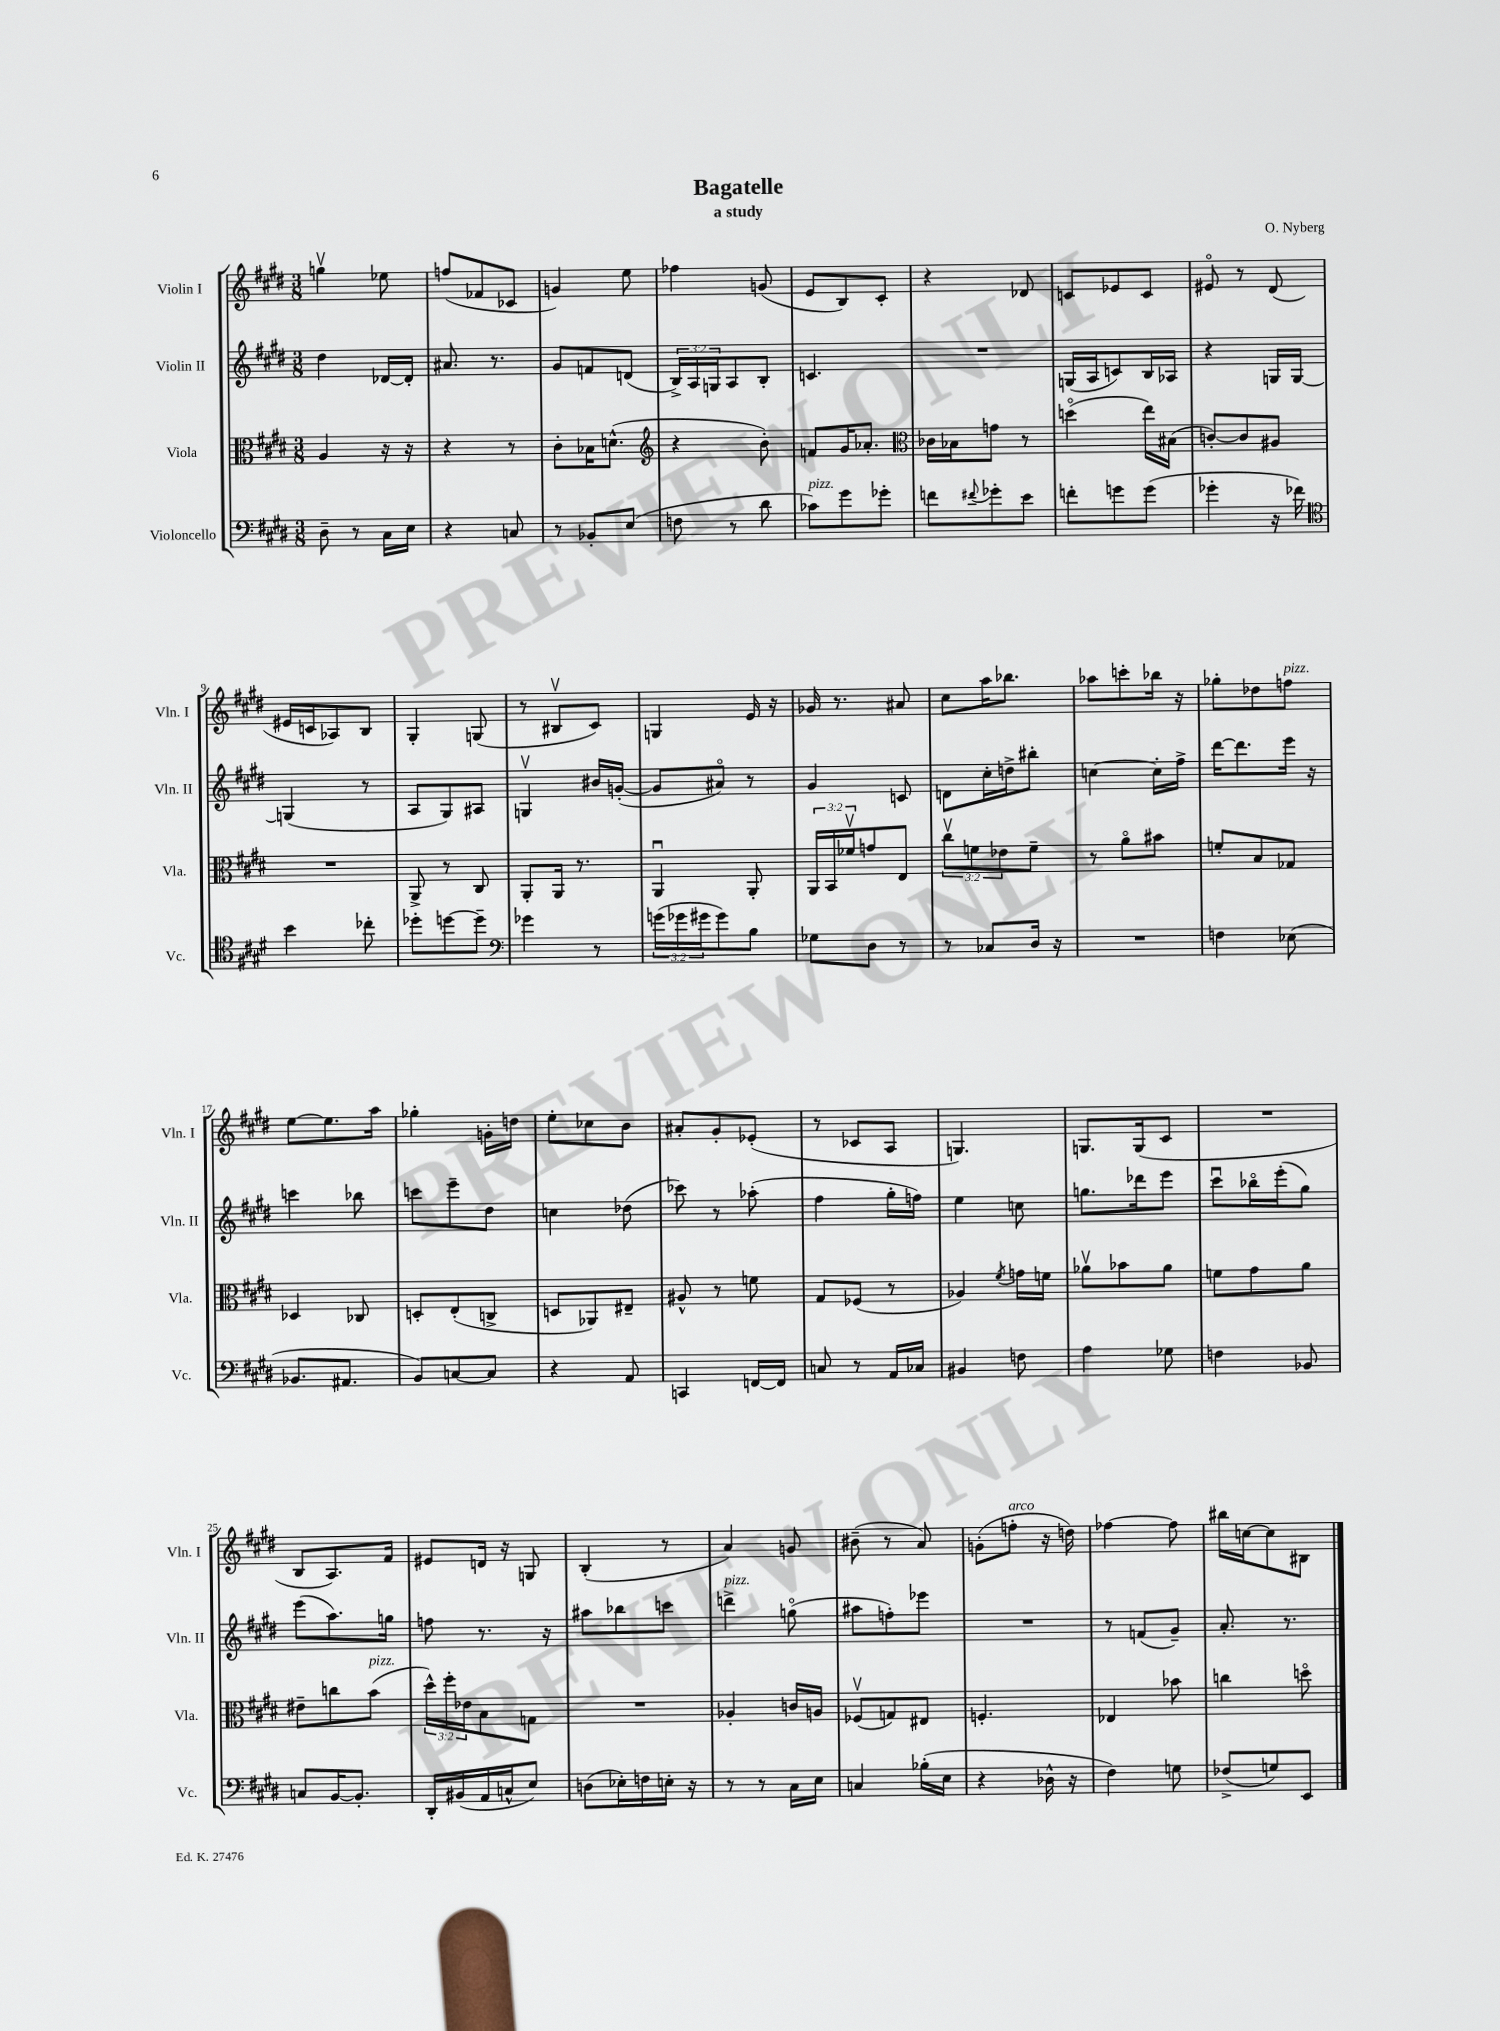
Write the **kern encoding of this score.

**kern	**kern	**kern	**kern
*staff4	*staff3	*staff2	*staff1
*clefF4	*clefC3	*clefG2	*clefG2
*k[f#c#g#d#]	*k[f#c#g#d#]	*k[f#c#g#d#]	*k[f#c#g#d#]
*M3/8	*M3/8	*M3/8	*M3/8
8D#~	4A	4dd#	4ggv
8r	.	.	.
16C#	16r	[16d-	8ee-
16E	16r	16d-']	.
=	=	=	=
4r	4r	8.a#	(8ff
.	.	.	8f-
.	.	8.r	.
8C	8r	.	8c-
=	=	=	=
8r	8c#'	8g#	4g)
8BB-'	16B-	8f	.
.	(8.d^^	.	.
(8E	.	(8d	8ee
=	=	=	=
*	*clefG2	*	*
8F	4r	24B^)	4ff-
.	.	24A	.
.	.	24G	.
8r	.	8A	.
8d#	8b')	8B'	(8g
=	=	=	=
8c-)	8f	4.c	8e
8g#	16g#	.	8B)
.	8.a-'	.	.
8g-'	.	.	8c#'
=	=	=	=
*	*clefC3	*	*
8f	16c-	4.r	4r
.	16B-	.	.
8qqf#	.	.	.
8g-'	8g	.	.
8e	8r	.	8d-
=	=	=	=
8f'	(4ddo	(16G	8c
.	.	16A	.
8g	.	8c)	8e-
(8g	16ee)	16B	8c
.	(16B#	16A-	.
=	=	=	=
4g-'	[8c')	4r	8e#o
.	8c]	.	8r
16r	8A#	16G	(8d#
16f-)	.	[16G	.
=	=	=	=
*clefC4	*	*	*
4b	4.r	(4G]	16e#
.	.	.	16c
.	.	.	8A-)
8cc-'	.	8r	8B
=	=	=	=
8dd-'	8AA^	8A	4G#'
[8dd	8r	8G#)	.
8dd~]	8C#	8A#	(8G
=	=	=	=
*clefF4	*	*	*
4g-	8AA'	4Gv	8r
.	16AA	.	8B#v
.	8.r	.	.
8r	.	16b#	8c#)
.	.	([16g'	.
=	=	=	=
(24g	4AAu	8g]	4G
24g-	.	.	.
24g#	.	.	.
8g#)	.	8a#o)	.
8B	8AA'	8r	16e
.	.	.	16r
=	=	=	=
8G-	24AA	4g#	16g-
.	24BB	.	.
.	.	.	8.r
.	24f-v	.	.
8D#	8g	.	.
8r	8E	8c	8a#
=	=	=	=
8r	12cc#v	8d	8cc#
.	12f	.	.
8C-	.	16cc#'	16aa
.	12e-	.	.
.	.	16dd^	8.bb-
16D#	8f~	8bb#'	.
16r	.	.	.
=	=	=	=
4.r	8r	[4cc	8aa-
.	8ao	.	8ccc'
.	8b#	16cc']	16bb-
.	.	16ff#^	16r
=	=	=	=
4F	8f'	[16ddd#	8gg-'
.	.	8.ddd#]	.
.	8B	.	8dd-
(8E-	8G-	16eee	8ff
.	.	16r	.
=	=	=	=
8.BB-	4D-	4ccc	[8ee
.	.	.	8.ee]
8.AA#	.	.	.
.	8C-	8bb-	.
.	.	.	16aa
=	=	=	=
8BB)	8D'	8ccc	4gg-'
[8C	(8E'	8eee~	.
8C]	8C^	8dd#	16g'
.	.	.	16dd
=	=	=	=
4r	8D	4cc	8ee'
.	8AA-)	.	8cc-
8AA	8E#~	(8dd-	8b
=	=	=	=
4CC	8A#^^	8ccc-)	8a#'
.	8r	8r	8g#'
[16FF	8f	(8aa-'	(8e-'
16FF]	.	.	.
=	=	=	=
8C	8G#	4ff#	8r
8r	(8F-	.	8c-
16AA	8r	16gg#'	8A
16C-	.	16ff)	.
=	=	=	=
4BB#	4A-)	4ee	4.G)
.	8qf#	.	.
8F	16g	8cc	.
.	16f	.	.
=	=	=	=
4A	8a-v	8.gg	8.G
.	8b-	.	.
.	.	16ddd-	(16G
8G-	8a-	8eee	8c#
=	=	=	=
4F	8f	8ccc#u	4.r
.	8g#	16bb-o	.
.	.	(16eee'	.
8BB-	8a	8gg#)	.
=	=	=	=
8C	8e#~	(8eee	8B
[16BB	8cc	8.aa)	8.A)
8.BB']	.	.	.
.	(8b	.	.
.	.	16gg	16f#
=	=	=	=
16DD#'	24dd#^^)	8ff	8e#
.	24ff#'	.	.
(16BB#	.	.	.
.	24e-	.	.
16AA	8B	8.r	16d
16C^^	.	.	16r
8E)	8G	.	8G
.	.	16r	.
=	=	=	=
(8D	4.r	8aa#	(4B'
16E-')	.	8bb-	.
16F	.	.	.
16E'	.	8ccc	8r
16r	.	.	.
=	=	=	=
8r	4A-'	4ddd^	4a)
8r	.	.	.
16C#	16c	(8ggo	8g
16E	16A	.	.
=	=	=	=
4C	(8F-v	8aa#	(8b#~
.	8G)	8ff')	8r
(16B-'	8E#	8eee-	8a)
16E	.	.	.
=	=	=	=
4r	4.F'	4.r	(8g'
.	.	.	8ff'
16D-^^	.	.	16r
16r	.	.	16dd)
=	=	=	=
4F#)	4E-	8r	[4ff-
.	.	(8f	.
8G	8b-	8g#~)	8ff-]
=	=	=	=
(8F-^	4cc	8.a'	16bb#
.	.	.	[16cc
8G)	.	.	8cc]
.	.	8.r	.
8EE	8ddo	.	8B#
==	==	==	==
*-	*-	*-	*-
